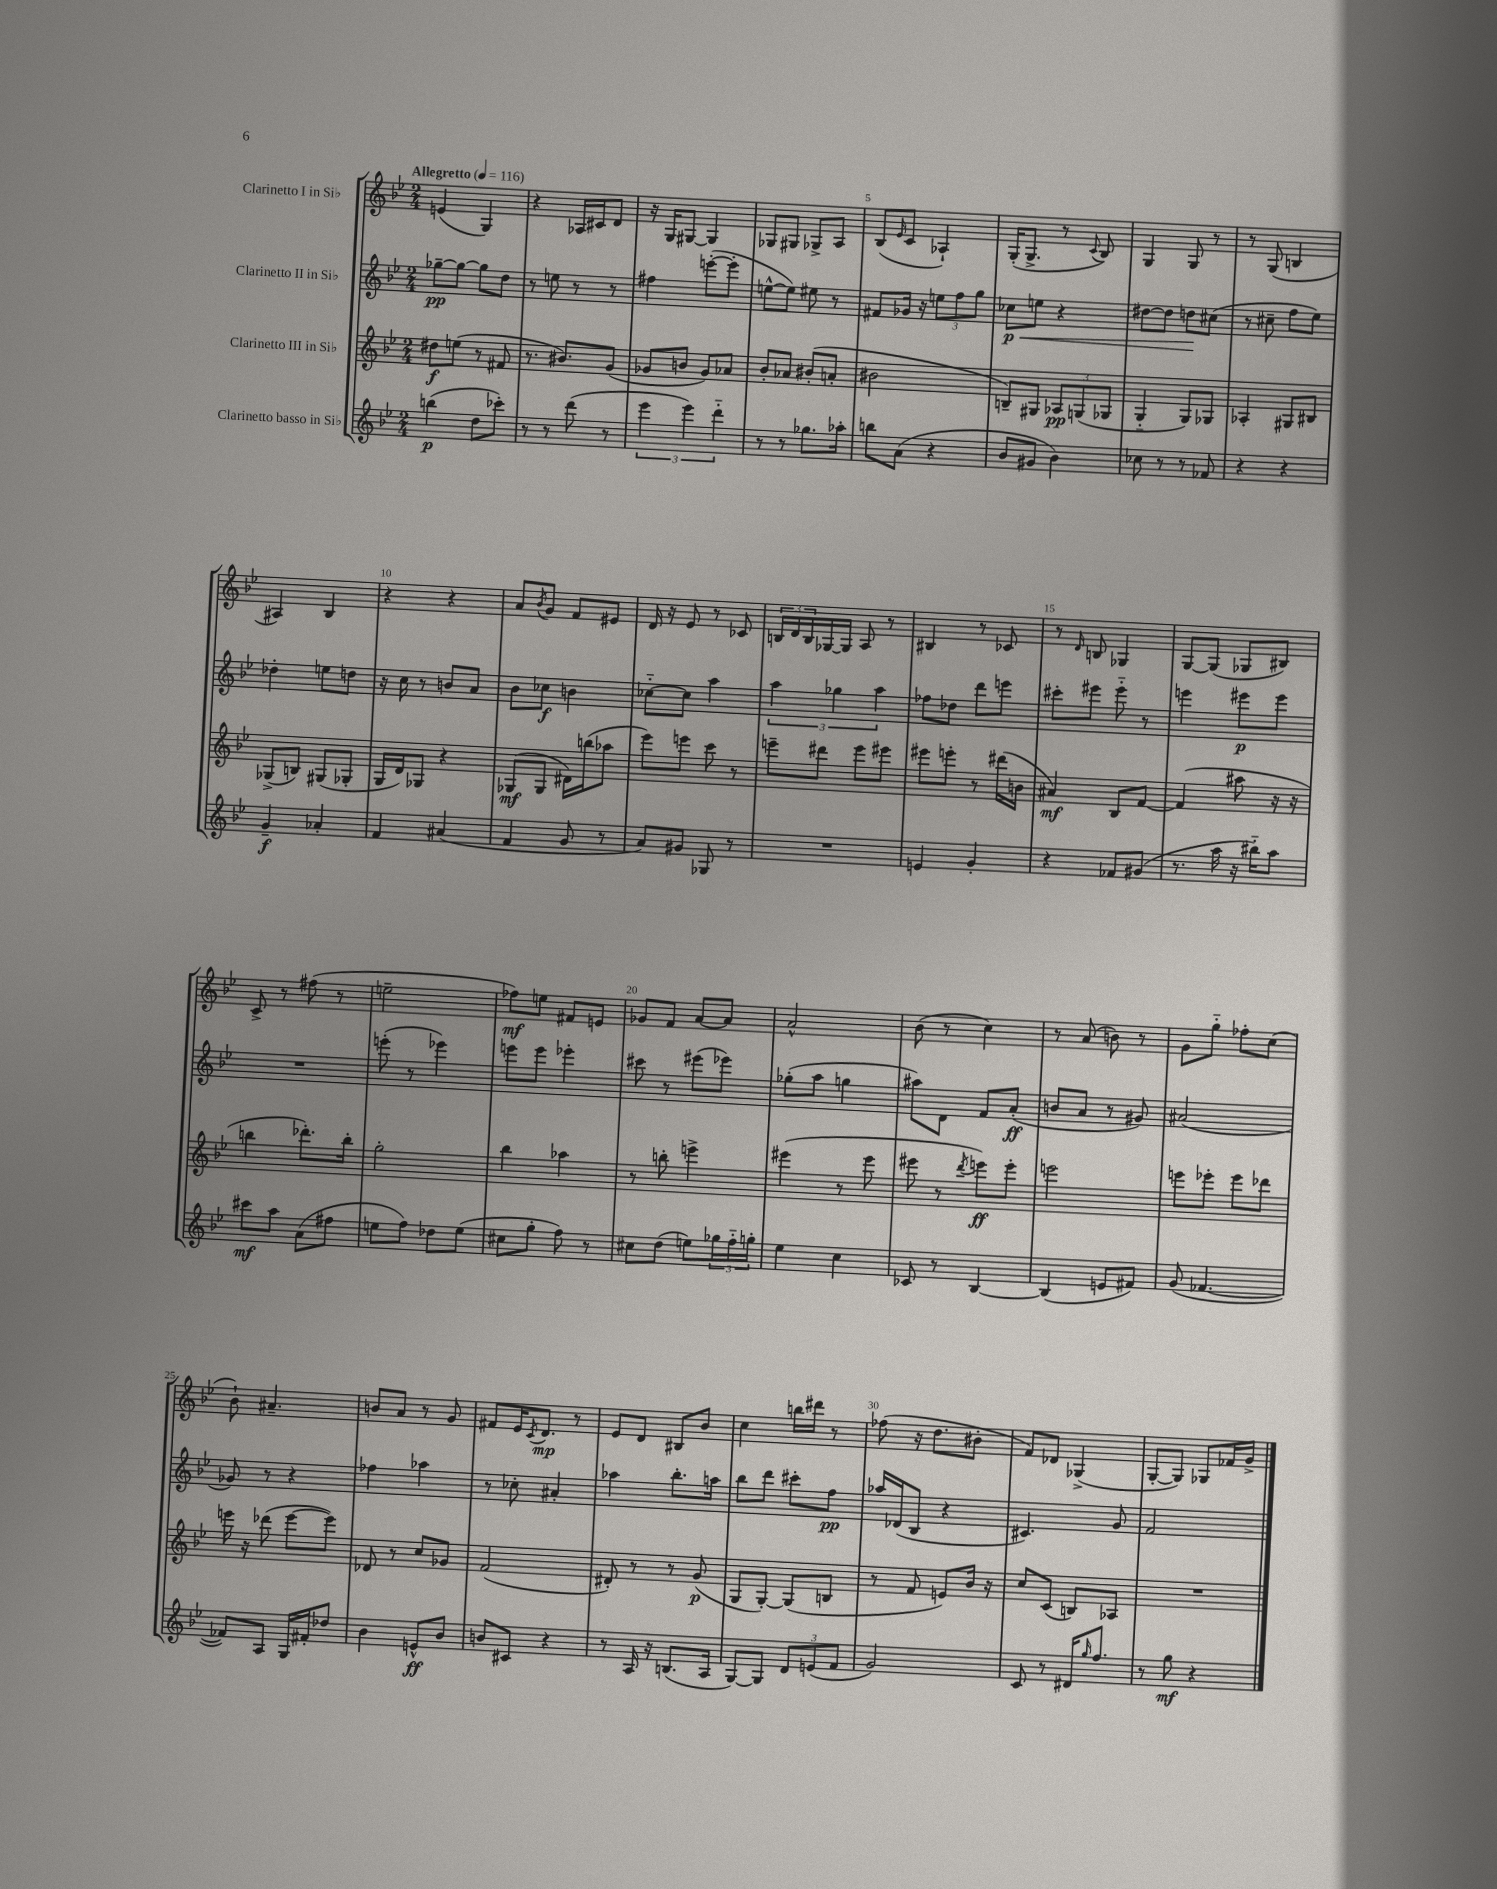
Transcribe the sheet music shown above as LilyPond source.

<<
\new StaffGroup <<
\new Staff = "s0" \with { instrumentName = "Clarinetto I in Sib" } {
    \clef treble \key bes \major \numericTimeSignature \time 2/4 \tempo "Allegretto" 4 = 116
    e'4( g4) |
    r4 aes16 cis'16 d'8 |
    r16 g16 gis8~ gis4 |
    ges8 gis8 ges8-> a8 |
    bes8( \grace { ees'16 } c'8 aes4-!) |
    g16-.( g8.-> r8 \appoggiatura { c'8 } bes8) |
    g4 g8 r8 |
    r8 g8( b4 |
    ais4) bes4 |
    r4 r4 |
    a'8 \acciaccatura { bes'8 } g'8 f'8 eis'8 |
    d'16 r16 ees'8 r8 ces'8 |
    \tuplet 3/2 { b16 d'16 b16 } ges16~ ges16 a8 r8 |
    bis4 r8 ces'8 |
    r8 \grace { d'16 } b8 ges4 |
    g8~ g8( ges8 bis8) |
    c'8-> r8 fis''8( r8 |
    e''2-- |
    fes''8\mf) e''8 fis'8 e'8 |
    ges'8 f'8 a'8~ a'8 |
    a'2-^ |
    bes'8( r8 c''4) |
    r8 a'8( b'8) r8 |
    g'8 g''8-_ fes''8-. c''8( |
    bes'8-!) ais'4.-- |
    b'8 a'8 r8 g'8 |
    fis'8 ees'16 \acciaccatura { c'8 } d'8.\mp r8 |
    ees'8 d'8 bis8 bes'8 |
    c''4 b''16 dis'''16 r8 |
    fes''8( r16 d''8. bis'8-. |
    f'8) des'8 ges4->( |
    g8~-. g8) ges8 fes'16 g'16-> \bar "|." |
}
\new Staff = "s1" \with { instrumentName = "Clarinetto II in Sib" } {
    \clef treble \key bes \major \numericTimeSignature \time 2/4
    ges''8~--\pp ges''8~ ges''8 d''8 |
    r8 e''8 r8 r8 |
    fis''4 e'''8~-.( e'''8-. |
    e''8~-^ e''8) eis''8 r8 |
    fis'8 ges'16 r16 \tuplet 3/2 { e''8 f''8 g''8 } |
    ces''8\p\< e''8 r4 |
    dis''8~ dis''8 d''8\! cis''8( |
    r8 cis''8-- f''8 ees''8) |
    des''4-. e''8 d''8 |
    r16 c''16 r8 b'8 a'8 |
    bes'8 ces''8\f b'4 |
    ces''8~-_ ces''8 a''4 |
    \tuplet 3/2 { a''4 ges''4 a''4 } |
    fes''8 des''8 d'''8 e'''8 |
    cis'''8-. eis'''8 eis'''8-_ r8 |
    e'''4 eis'''8\p eis'''8 |
    R2 |
    e'''8-.( r8 ees'''4) |
    e'''8 e'''8 ees'''4-. |
    cis'''8 r8 eis'''8( ees'''8) |
    ges''8-.( a''8 g''4 |
    ais''8) d'8 f'8 a'8-.\ff( |
    b'8 a'8 r8 gis'8) |
    ais'2( |
    ges'8) r8 r4 |
    fes''4 aes''4 |
    r8 ces''8-. ais'4-. |
    aes''4 bes''8.-. a''16 |
    bes''8 d'''8 cis'''8-. f''8\pp |
    aes''16 des'16( bes8 r4 |
    cis'4.) g'8 |
    f'2 \bar "|." |
}
\new Staff = "s2" \with { instrumentName = "Clarinetto III in Sib" } {
    \clef treble \key bes \major \numericTimeSignature \time 2/4
    dis''8\f e''8( r8 fis'8 |
    r8. bis'8.) g'8( |
    ges'8 b'8 ges'8) aes'8 |
    bes'8-. aes'8 bis'8-.( a'8-. |
    bis'2 |
    b8--) gis8 \tuplet 3/2 { aes8\pp g8( ges8 } |
    g4-_ g8) ges8 |
    aes4-. gis8 bis8 |
    ges8->( b8) gis8( ges8-. |
    g16 d'16) ges8 r4 |
    ges8\mf( ges8 dis'16) b''16( aes''8 |
    ees'''8) e'''8 c'''8 r8 |
    e'''8-- dis'''8 e'''8 eis'''8 |
    eis'''8 e'''8-. r8 dis'''16( b'16 |
    ais'4\mf) bes8 f'8~ |
    f'4( ais''8 r16 r16 |
    b''4 des'''8.-.) b''16-. |
    g''2-. |
    bes''4 aes''4 |
    r8 b''8-. e'''4-> |
    eis'''4( r8 eis'''8 |
    eis'''8 r8 \acciaccatura { d'''8 } e'''8\ff) e'''8-. |
    e'''2 |
    e'''8 ees'''8-. ees'''8 des'''8 |
    e'''16 r16 des'''8( e'''8~ e'''8) |
    des'8 r8 c''8 ges'8 |
    f'2( |
    dis'8-.) r8 r8 g'8\p( |
    g8 g8~-.) g8( b8 |
    r8 f'8 e'8) bes'16 r16 |
    c''8 c'8( b8) aes8 |
    R2 \bar "|." |
}
\new Staff = "s3" \with { instrumentName = "Clarinetto basso in Sib" } {
    \clef treble \key bes \major \numericTimeSignature \time 2/4
    b''4\p( d''8 ces'''8-.) |
    r8 r8 d'''8( r8 |
    \tuplet 3/2 { ees'''4 ees'''4) d'''4-_ } |
    r8 r8 ges''8. aes''16-. |
    b''8 a'8( r4 |
    bes'8 gis'8 bes'4) |
    ces''8 r8 r8 fes'8 |
    r4 r4 |
    g'4--\f aes'4-. |
    f'4 ais'4( |
    f'4 g'8 r8 |
    a'8) gis'8 ges8 r8 |
    R2 |
    e'4 g'4-. |
    r4 fes'8 gis'8( |
    r8. a''16 r16 bis''16-_) a''8 |
    cis'''8\mf a''8 a'8( fis''8 |
    e''8 f''8) des''8 e''8( |
    cis''8 g''8-. f''8) r8 |
    cis''8 d''8( e''8) \tuplet 3/2 { ges''16 f''16-_ g''16-. } |
    ees''4 c''4 |
    ces'8 r8 bes4~ |
    bes4( e'8 fis'8) |
    g'8( fes'4.~ |
    fes'8) a8 g16 fis'16-. des''8 |
    bes'4 e'8-^\ff bes'8 |
    b'8 cis'8 r4 |
    r8 a16 r16 b8.( a16 |
    g8~) g8 \tuplet 3/2 { d'8 e'8( f'8 } |
    g'2) |
    c'8 r8 dis'16 \grace { g''16 } f''8. |
    r8 g''8\mf r4 \bar "|." |
}
>>
>>
\layout { \context { \Score \override BarNumber.break-visibility = ##(#f #t #t) barNumberVisibility = #(every-nth-bar-number-visible 5) } }
